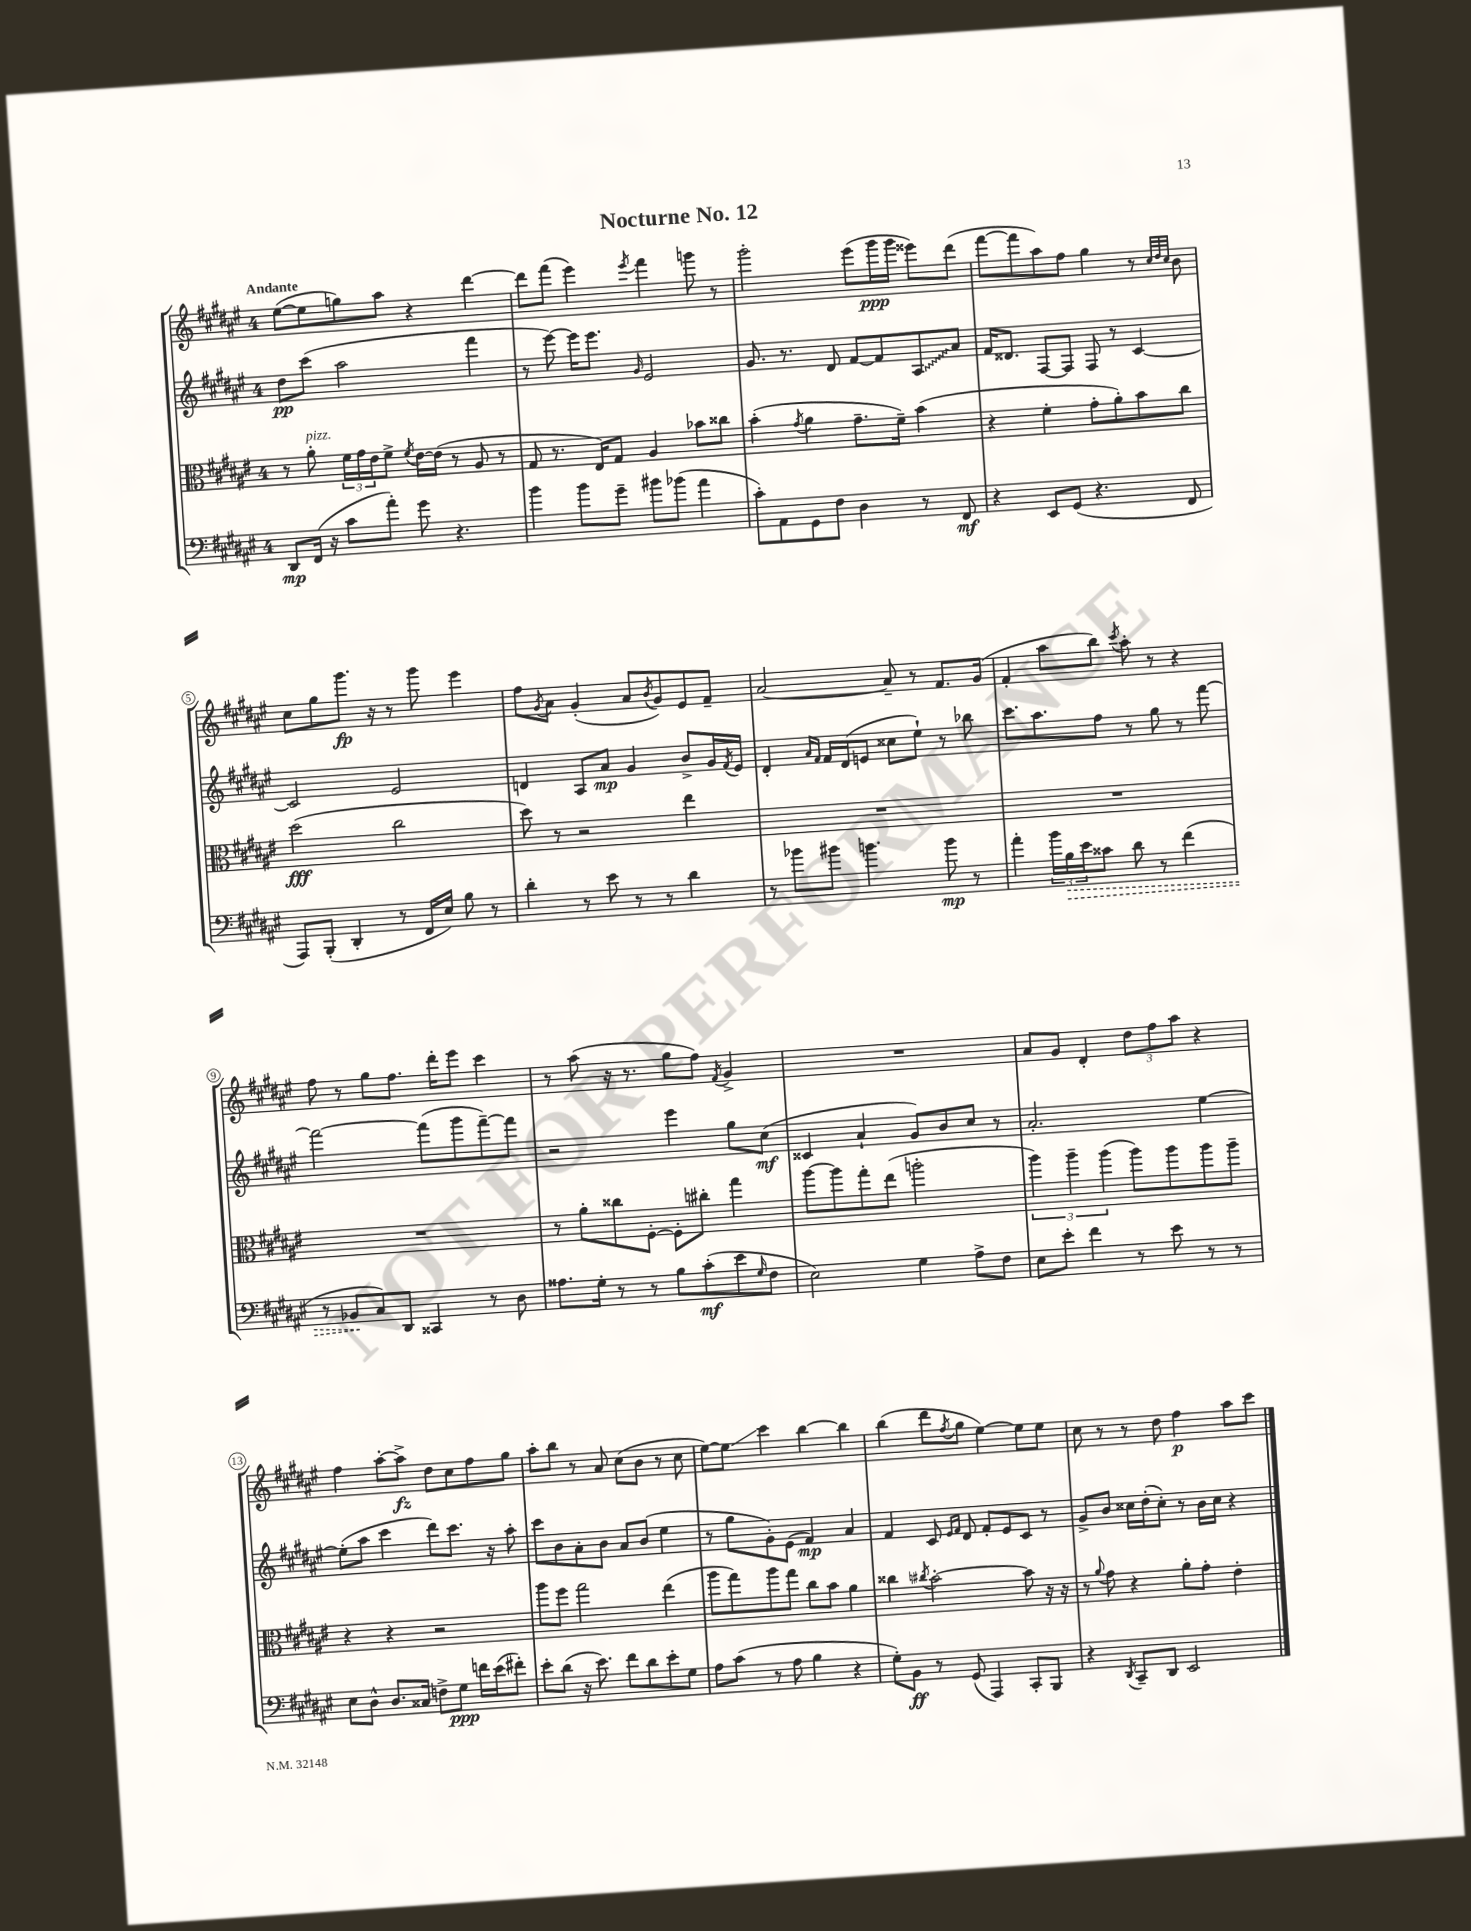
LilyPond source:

\header { title = "Nocturne No. 12" }
<<
\new StaffGroup <<
\new Staff = "s0" {
    \clef treble \key fis \major \once \override Staff.TimeSignature.style = #'single-digit \time 4/4 \tempo "Andante"
    eis''8~( eis''8 g''8) ais''8 r4 dis'''4~ |
    dis'''8 fis'''8( eis'''4) \acciaccatura { eis'''8 } fis'''4 g'''8 r8 |
    gis'''2-. eis'''8( gis'''16\ppp gis'''16 eisis'''8) dis'''8( |
    fis'''8~ fis'''8 ais''8) fis''8 gis''4 r8 \grace { cis''32 dis''32 cis''32 } b'8 |
    cis''8 gis''8 gis'''8.\fp r16 r8 gis'''8 eis'''4 |
    fis''8 \acciaccatura { gis'8 } ais'8 gis'4-.( ais'8 \acciaccatura { b'8 } gis'8) eis'8 fis'8-- |
    ais'2~ ais'8-- r8 fis'8. gis'16( |
    fis'4-. ais''8 b''8) \acciaccatura { cis'''8 } ais''8-. r8 r4 |
    fis''8 r8 gis''8 fis''8. dis'''16-. eis'''8 cis'''4 |
    r8 ais''8( r16 r8. gis''8 fis''8) \acciaccatura { fis'8 } gis'4-> |
    R1 |
    ais'8 gis'8 dis'4-. \tuplet 3/2 { dis''8 fis''8 ais''8 } r4 |
    fis''4 ais''8~-. ais''8->\fz dis''8 cis''8 fis''8 gis''8 |
    ais''8-. b''8 r8 ais'8 cis''8( b'8 r8 cis''8 |
    eis''8~) eis''8\glissando cis'''4 b''4~ b''4 |
    b''4( dis'''8 \acciaccatura { fis''8 } gis''8 eis''4~) eis''8 eis''8 |
    cis''8 r8 r8 dis''8 fis''4\p ais''8 cis'''8 \bar "|." |
}
\new Staff = "s1" {
    \clef treble \key fis \major \once \override Staff.TimeSignature.style = #'single-digit \time 4/4
    dis''8\pp cis'''8( ais''2 fis'''4 |
    r8 eis'''8~) eis'''16 eis'''8. \grace { gis'16 } eis'2 |
    gis'8. r8. dis'8 fis'8~ fis'8 \once \override Glissando.style = #'zigzag ais8\glissando ais'8 |
    fis'16 disis'8. fis8~ fis8 fis8 r8 cis'4~ |
    cis'2 eis'2 |
    d'4 ais8 ais'8\mp gis'4 b'8-> gis'16 \acciaccatura { fis'8 } eis'16 |
    dis'4-. \grace { ais'16 fis'16 } fis'16 dis'16( e'8 cisis''8 eis''8-!) r8 bes''8 |
    cis'''8. ais''8. fis''8 r8 gis''8 r8 fis'''8~ |
    fis'''2~ fis'''8( gis'''8 fis'''8~--) fis'''8 |
    r2 eis'''4 gis''8 cis''8\mf( |
    cisis'4 ais'4-! gis'8) b'8 cis''8 r8 |
    ais'2.-. eis''4~ |
    eis''8-.( ais''8 cis'''4 dis'''8) cis'''8. r16 ais''8-. |
    cis'''8 b'8 ais'8-. b'8 ais'8 b'8( eis''4 |
    r8 gis''8 gis'8-.) eis'8( fis'4\mp) ais'4 |
    fis'4 cis'8 \grace { eis'16 fis'16 } dis'8 fis'8-. eis'8 cis'8 r8 |
    gis'8-> b'8 cisis''16 dis''16-.( cisis''8-.) r8 b'16 cisis''16 r4 \bar "|." |
}
\new Staff = "s2" {
    \clef alto \key fis \major \once \override Staff.TimeSignature.style = #'single-digit \time 4/4
    r8 ais'8-.^\markup { \italic "pizz." } \tuplet 3/2 { fis'16 gis'16 eis'16 } fis'8-> \acciaccatura { fis'8 } eis'16~ eis'16( r8 ais8 r8 |
    gis8 r8. eis16) gis8 ais4 bes'8 cisis''8 |
    b'4-.( \acciaccatura { gis'8 } ais'4 gis'8.-- fis'16--) b'4( |
    r4 fis'4-. gis'8-. ais'8-.) b'8 cis''8 |
    dis''2\fff( cis''2 |
    dis''8) r8 r2 eis''4 |
    R1 |
    R1 |
    R1 |
    r8 ais'8-. cisis''8 fis8~-. fis8-. cis''8-. gis''4 |
    ais''8~ ais''8 gis''8-. eis''8( a''2-. |
    \tuplet 3/2 { ais''4) ais''4-- ais''4( } ais''8) ais''8 ais''8 ais''8-- |
    r4 r4 r2 |
    ais''8 fis''8 gis''2 eis''4( |
    ais''8 gis''8) ais''8 gis''8 cis''8 b'8 ais'4 |
    cisis''4 \acciaccatura { cis''8 } b'2~-. b'8 r16 r16 |
    r8 \appoggiatura { ais'8 } gis'8 r4 ais'8-. gis'8-. eis'4-. \bar "|." |
}
\new Staff = "s3" {
    \clef bass \key fis \major \once \override Staff.TimeSignature.style = #'single-digit \time 4/4
    dis,8\mp fis,16( r16 cis'8 ais'8-.) gis'8 r4. |
    b'4 b'8 gis'8-- bis'8 bes'8( ais'4 |
    cis'8-.) ais,8 gis,8 fis8 dis4 r8 fis,8\mf |
    r4 eis,8 gis,8( r4. fis,8 |
    ais,,8) b,,8-.( dis,4-. r8 fis,16 eis16) b8 r8 |
    dis'4-. r8 eis'8 r8 r8 dis'4 |
    r8 bes'8 bis'8 b'4. b'8\mp r8 |
    ais'4-. \tuplet 3/2 { b'16 \once \override Hairpin.style = #'dashed-line b16\> eis'16 } cisis'8 dis'8 r8 fis'4( |
    r8 bes,8\! cis8) dis,8 cisis,4 r8 dis8 |
    aisis8. gis16-. r8 r8 b8 cis'8-.\mf( eis'8 \grace { gis16 } fis8 |
    eis2) gis4 ais8-> fis8 |
    eis8 eis'8-. fis'4 r8 eis'8 r8 r8 |
    eis8 dis8-^ dis8. cisis16 f8-> gis8\ppp f'16 eis'16( fis'8-.) |
    eis'8-. dis'8( r16 eis'8.) fis'8 dis'8 eis'8-. gis8 |
    ais8 cis'8( r8 ais8 b4 r4 |
    gis8-.) b,8\ff r8 gis,8( ais,,4) cis,8-. b,,8 |
    r4 \acciaccatura { dis,8 } cis,8-- dis,8 eis,2 \bar "|." |
}
>>
>>
\layout { \context { \Score \override BarNumber.stencil = #(make-stencil-circler 0.1 0.3 ly:text-interface::print) } }
